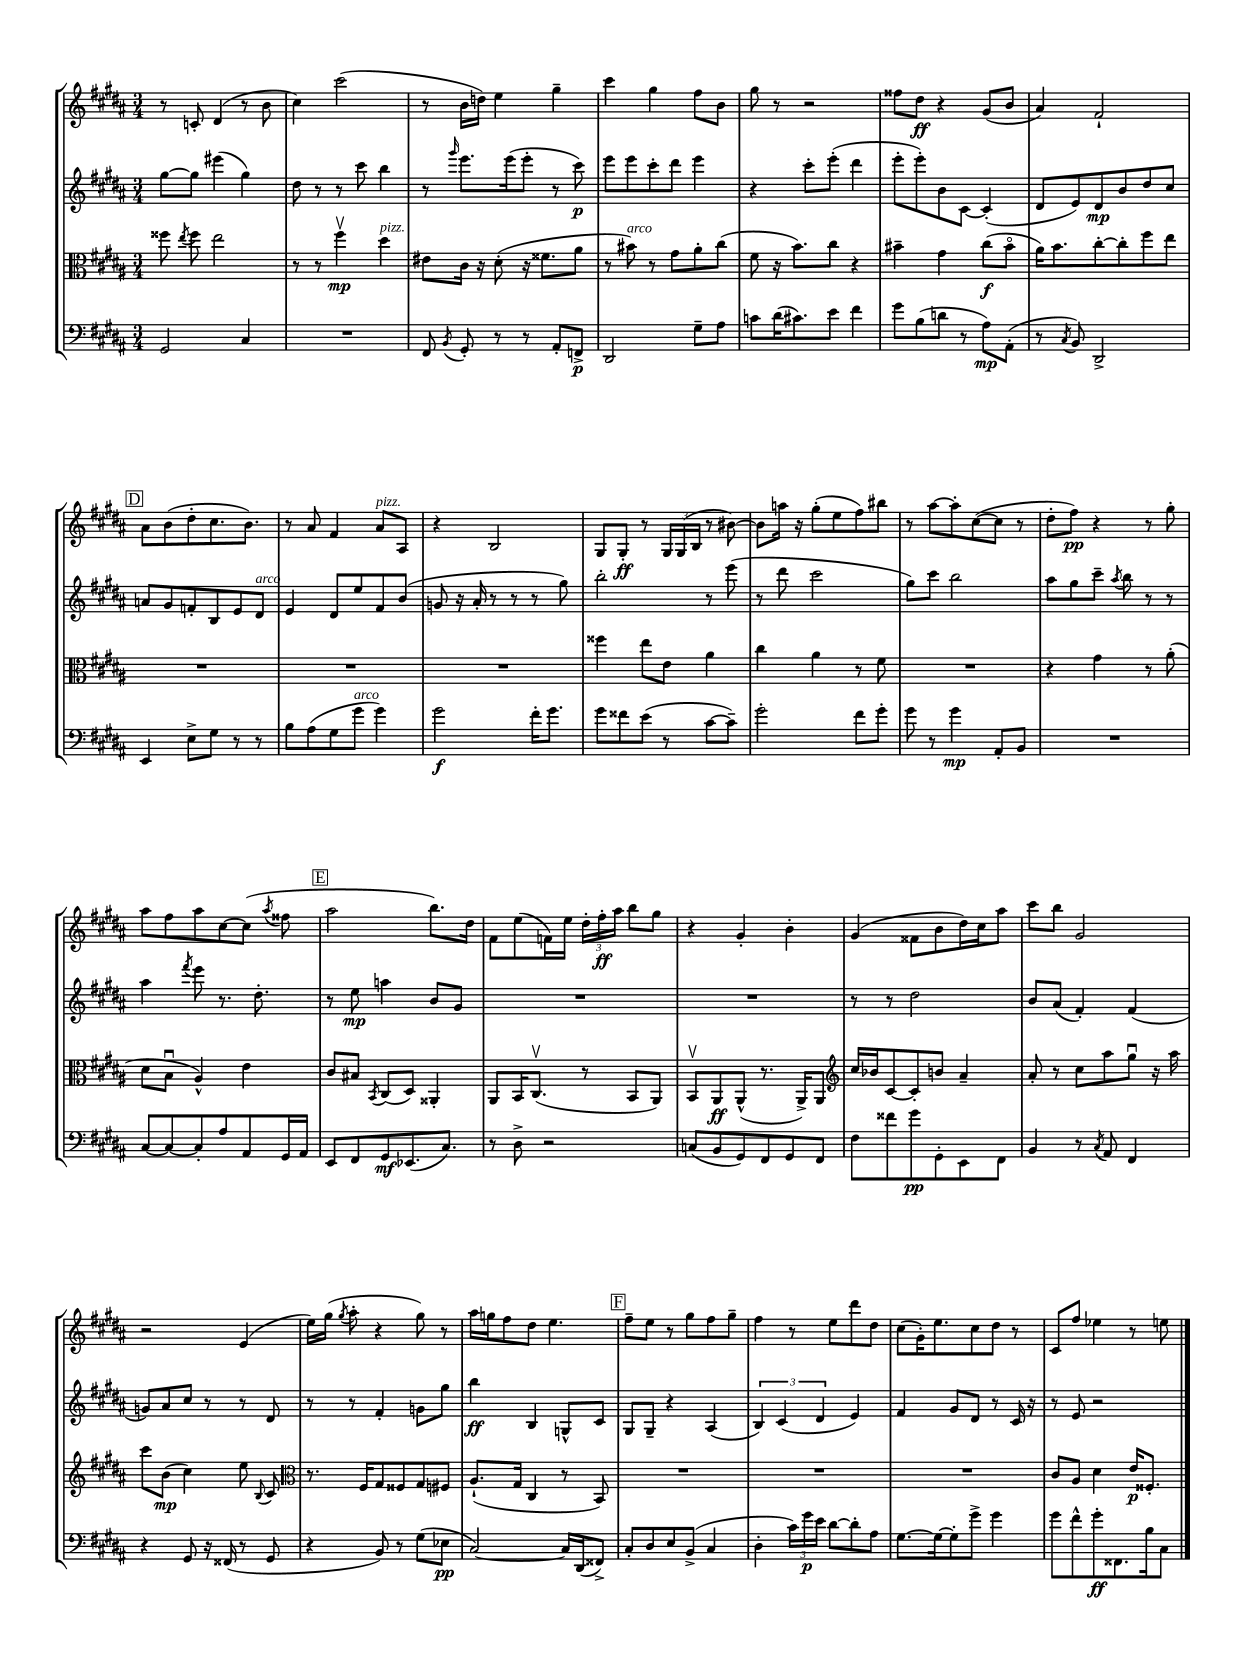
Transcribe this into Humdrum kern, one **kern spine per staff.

**kern	**kern	**kern	**kern
*staff4	*staff3	*staff2	*staff1
*clefF4	*clefC3	*clefG2	*clefG2
*k[f#c#g#d#a#]	*k[f#c#g#d#a#]	*k[f#c#g#d#a#]	*k[f#c#g#d#a#]
*M3/4	*M3/4	*M3/4	*M3/4
2GG#	8ff##	[8gg#	8r
.	8qee	.	.
.	8ff##	8gg#]	8c'
.	2ee	(4eee#	(4d#
4C#	.	4gg#)	8r
.	.	.	8b
=	=	=	=
2.r	8r	8dd#	4cc#)
.	8r	8r	.
.	4ff#v	8r	(2ccc#
.	.	8ccc#	.
.	4dd#	4bb	.
=	=	=	=
8FF#	8e#	8r	8r
8qBB	.	16qqggg#	.
8GG#'	16c#	8.eee	16b
.	16r	.	16dd)
8r	(8d#'	.	4ee
.	.	(16eee	.
8r	16r	8eee'	.
.	8.f##	.	.
8AA#'	.	8r	4gg#~
8FF^	8a#	8ccc#)	.
=	=	=	=
2DD#	8r	8eee	4ccc#
.	8b#)	8eee	.
.	8r	8ccc#'	4gg#
.	8g#	8ddd#	.
8G#~	8a#'	4eee	8ff#
8A#	(8cc#	.	8b
=	=	=	=
8c	8f#	4r	8gg#
(16d#	16r	.	8r
8.c#)	8.b)	.	.
.	.	8ccc#'	2r
8e	8cc#	(8eee'	.
4f#	4r	4ddd#	.
=	=	=	=
8g#	4b#~	8eee'	8ff##
(8B	.	8eee')	8dd#
8d	4g#	8b	4r
8r	.	[8c#	.
8A#)	(8cc#	(4c#']	(8g#
(8AA#'	8b#o	.	8b
=	=	=	=
8r	16a#)	8d#	4a#)
.	8.b	.	.
8qC#	.	.	.
8BB)	.	8e)	.
2DD#^	[8cc#'	8d#	2f#`
.	8cc#']	8b	.
.	8ff#	8dd#	.
.	8ee	8cc#	.
=	=	=	=
4EE	2.r	8a	8a#
.	.	8g#	(8b
8E^	.	8f'	8dd#'
8G#	.	8B	8.cc#
8r	.	8e	.
.	.	.	8.b)
8r	.	8d#	.
=	=	=	=
8B	2.r	4e	8r
(8A#	.	.	8a#
8G#	.	8d#	4f#
8g#	.	8ee	.
4g#)	.	8f#	8a#
.	.	(8b	8A#
=	=	=	=
2g#	2.r	8g	4r
.	.	16r	.
.	.	16a#'	.
.	.	8r	2B
.	.	8r	.
16f#'	.	8r	.
8.g#	.	.	.
.	.	8gg#)	.
=	=	=	=
8g#	4ff##	2bb'	8G#
8f##	.	.	8G#'
(8e	8ee	.	8r
8r	8e	.	24G#
.	.	.	(24G#
.	.	.	24B
[8c#	4a#	8r	8r
8c#~])	.	(8eee	[8b#)
=	=	=	=
2g#'	4cc#	8r	8b#]
.	.	8ddd#	16aa
.	.	.	16r
.	4a#	2ccc#	(8gg#'
.	.	.	8ee
8f#	8r	.	8ff#)
8g#'	8f#	.	8bb#
=	=	=	=
8g#	2.r	8gg#)	8r
8r	.	8ccc#	[8aa#
4g#	.	2bb	8aa#']
.	.	.	([8cc#
8AA#'	.	.	8cc#]
8BB	.	.	8r
=	=	=	=
2.r	4r	8aa#	8dd#'
.	.	8gg#	8ff#)
.	4g#	8ccc#~	4r
.	.	8qaa#	.
.	.	8bb	.
.	8r	8r	8r
.	(8a#'	8r	8gg#'
=	=	=	=
[8C#	8d#	4aa#	8aa#
8C#_	8Bu	.	8ff#
.	.	8qfff#	.
8C#']	4A#^^)	8eee	8aa#
8A#	.	8.r	[8cc#
8AA#	4e	.	(8cc#]
.	.	8.dd#'	.
.	.	.	8qaa#
16GG#	.	.	8ff##
16AA#	.	.	.
=	=	=	=
8EE	8c#	8r	2aa#
8FF#	8B#	8ee	.
.	8qBB	.	.
8GG#	(8C#	4aa	.
(8.EE-	8D#)	.	.
.	4AA##'	8b	8.bb)
8.C#)	.	.	.
.	.	8g#	.
.	.	.	16dd#
=	=	=	=
8r	8AA#	2.r	8f#
8D#^	16BB	.	(8ee
.	(8.C#v	.	.
2r	.	.	16f)
.	.	.	16ee
.	8r	.	24dd#'
.	.	.	24ff#'
.	.	.	24aa#
.	8BB	.	8bb
.	8AA#)	.	8gg#
=	=	=	=
(8C	8BBv	2.r	4r
8BB	8AA#	.	.
8GG#)	(8AA#^^	.	4g#'
8FF#	8.r	.	.
8GG#	.	.	4b'
.	16AA#^)	.	.
8FF#	8AA#	.	.
=	=	=	=
*	*clefG2	*	*
8F#	16cc#	8r	(4g#
.	16b-	.	.
8f##	[8c#	8r	.
8g#	8c#']	2dd#	8f##
8GG#'	8b	.	8b
8EE	4a#~	.	16dd#)
.	.	.	16cc#
8FF#	.	.	8aa#
=	=	=	=
4BB	8a#'	8b	8ccc#
.	8r	(8a#	8bb
8r	8cc#	4f#')	2g#
8qC#	.	.	.
8AA#	8aa#	.	.
4FF#	8gg#u	(4f#	.
.	16r	.	.
.	16aa#	.	.
=	=	=	=
4r	8ccc#	8g)	2r
.	(8b	8a#	.
8GG#	4cc#)	8cc#	.
16r	.	8r	.
(16FF##	.	.	.
8r	8ee	8r	(4e
.	8qqB	.	.
8GG#	8c#	8d#	.
=	=	=	=
*	*clefC3	*	*
4r	8.r	8r	16ee)
.	.	.	(16gg#
.	.	.	8qgg#
.	.	8r	8aa#'
.	16F#	.	.
8BB)	8G#	4f#'	4r
8r	8F##	.	.
(8G#	8G#	8g	8gg#)
8E-	8F#	8gg#	8r
=	=	=	=
[2C#)	(8.A#`	4bb	16aa#
.	.	.	16gg
.	.	.	8ff#
.	16G#	.	.
.	4C#	4B	8dd#
.	.	.	4.ee
16C#]	8r	8G^^	.
(16DD#	.	.	.
8FF##^)	8BB)	8c#	.
=	=	=	=
8C#'	2.r	8G#	8ff#~
8D#	.	8G#~	8ee
8E	.	4r	8r
(8BB^	.	.	8gg#
4C#	.	(4A#	8ff#
.	.	.	8gg#~
=	=	=	=
4D#'	2.r	6B)	4ff#
.	.	(6c#	.
24c#)	.	.	8r
24g#	.	.	.
24e	.	6d#	.
[8d#	.	.	8ee
8d#']	.	4e)	8ddd#
8A#	.	.	8dd#
=	=	=	=
[8.G#	2.r	4f#	(8cc#
.	.	.	16g#')
16G#_	.	.	8.ee
8G#']	.	8g#	.
8g#^	.	8d#	8cc#
4g#	.	8r	8dd#
.	.	16c#	8r
.	.	16r	.
=	=	=	=
8g#	8c#	8r	8c#
8f#^^	8A#	8e	8ff#
8g#'	4d#	2r	4ee-
8.FF##	.	.	.
.	16e	.	8r
16B	8.F##'	.	.
8C#	.	.	8ee
==	==	==	==
*-	*-	*-	*-
